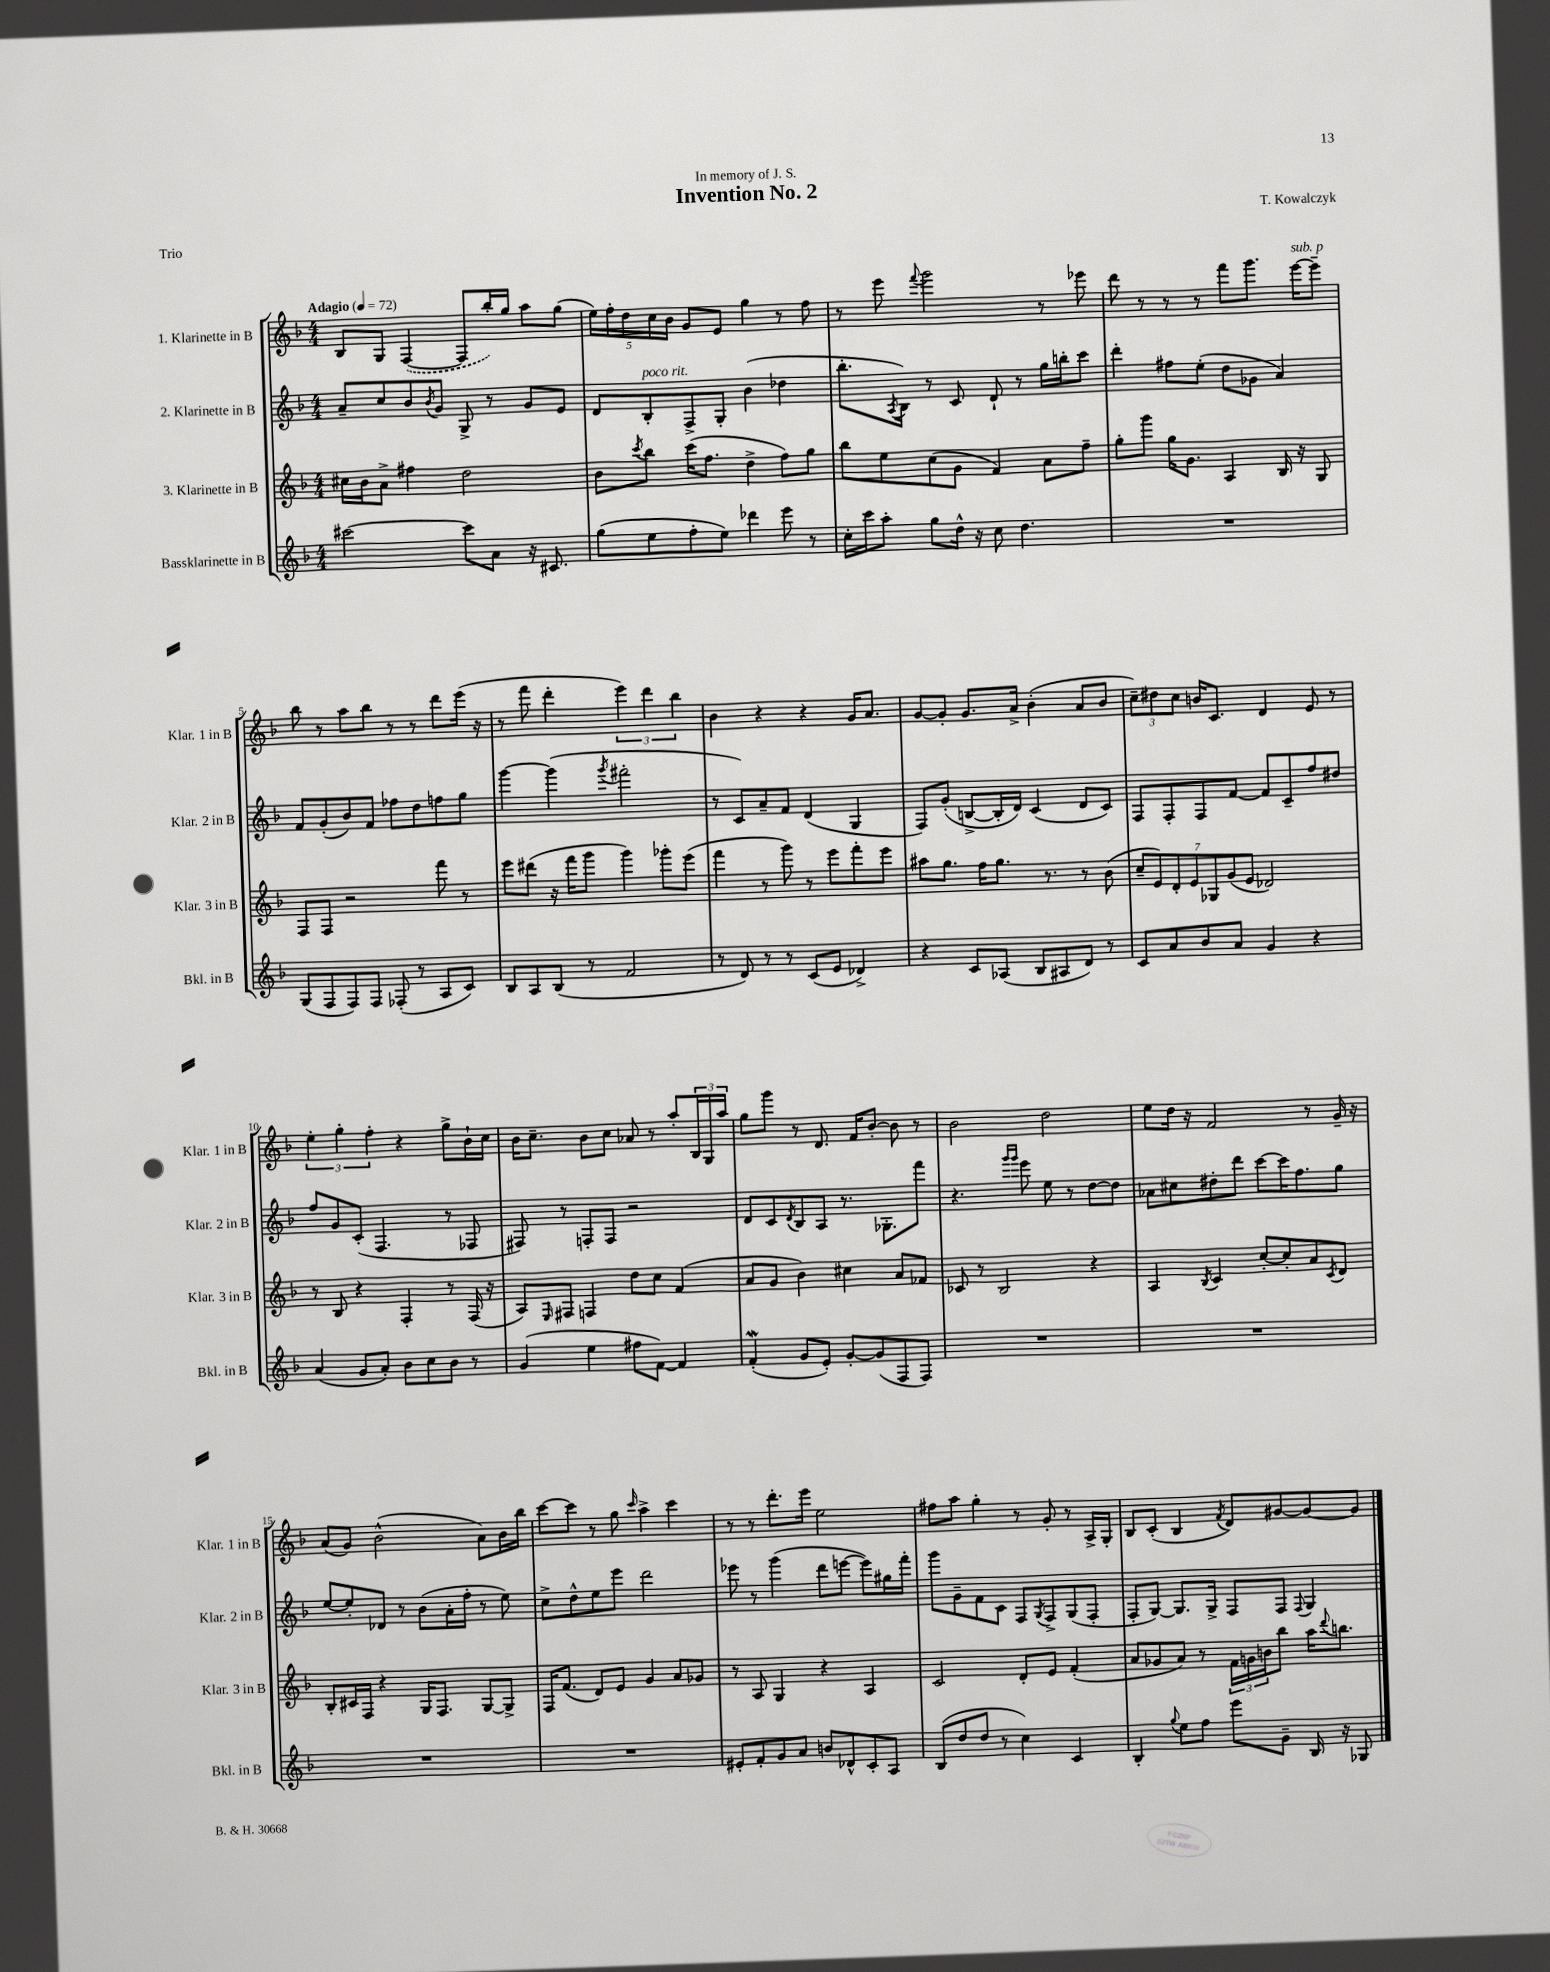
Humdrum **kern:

**kern	**kern	**kern	**kern
*part4	*part3	*part2	*part1
*staff4	*staff3	*staff2	*staff1
*I"Bassklarinette in B	*I"3. Klarinette in B	*I"2. Klarinette in B	*I"1. Klarinette in B
*I'Bkl. in B	*I'Klar. 3 in B	*I'Klar. 2 in B	*I'Klar. 1 in B
*clefG2	*clefG2	*clefG2	*clefG2
*k[b-]	*k[b-]	*k[b-]	*k[b-]
*M4/4	*M4/4	*M4/4	*M4/4
*MM72	*MM72	*MM72	*MM72
=1	=1	=1	=1
!	!	!	!LO:TX:a:B:t=Adagio
[2ccc#X\	16cc#X\LL	8a~/L	8B-/L
.	16b-\J	.	.
.	8a^\J	8cc/	8G/J
.	4ff#X\	8b-/	([4F/
.	.	8qb-/	.
.	.	8g/J	.
8ccc#\L]	2dd\	8G^/	8F/L]
8a\J	.	8r	16bb-'/L)
.	.	.	16gg/JJ
16r	.	8g/L	8aa\L
8.c#X/	.	.	.
.	.	8e/J	(8gg\J
=2	=2	=2	=2
(8gg\L	8b-\L	8d/L	20ee\LL)
.	.	.	20ff'\
.	.	.	20dd\
.	8qccc/	.	.
!	!	!LO:TX:a:i:t=poco rit.	!
8ee\	8bb-\J	8B-'/	.
.	.	.	20cc\
.	.	.	20b-\JJ
8ff'\	(16ccc\KL	8F^/	8g/L
.	8.ff\J	.	.
8ee\J)	.	8G'/J	8e/J
4ddd-X\	4dd^\	(4b-\	4gg\
8eee\	8ff\L)	4dd-X\	8r
8r	8gg\J	.	8ff\
=3	=3	=3	=3
16cc'\LL	8bb-\L	8.bb-'\L	8r
16ccc\J	.	.	.
8aa'\J	8ee\	.	8eee\
.	.	8qA/	.
.	.	16B-\Jk)	.
.	.	.	8qqfff/
8gg\L	(8cc\	8r	2ggg\
16dd^^\Jk	8g\J	8c/	.
16r	.	.	.
8cc\	4f/)	8d`/	.
4.dd\	.	8r	.
.	8a\L	16gg\LL	8r
.	.	16bbn'\J	.
.	8ff~\J	8ccc\J	8eee-X\
=4	=4	=4	=4
1r	8gg'\L	4ddd'\	8ddd\
.	8ggg\J	.	8r
.	16gg\KL	8ff#X\L	8r
.	8.g\J	.	.
.	.	(8ee'\J	8r
.	4A/	8dd\L	8fff\L
.	.	8g-X\J	8.ggg\J
.	16B-/	4a/)	.
!	!	!	!LO:TX:a:i:t=sub. p
.	16r	.	[16eee\KL
.	8G/	.	8eee~\J]
!!LO:LB:g=z
=5	=5	=5	=5
(8G/L	8F/L	8f/L	8bb-\
8F/	8F/J	(8g'/	8r
8F/)	2r	8b-/)	8aa\L
8F/J	.	8f/J	8bb-\J
(8F-X'/	.	8ff-X\L	8r
8r	.	8dd\	8r
8A/L	8fff\	8ffn\	8ddd\L
8c/J)	8r	8gg\J	(16eee\Jk
.	.	.	16r
=6	=6	=6	=6
8B-/L	8eee\L	[4ggg\	8r
8A/	(8ddd#X\J	.	8fff\
(8B-/J	16r	(4ggg\]	4ddd'\
.	16fff\KL	.	.
8r	8ggg\J	.	.
.	.	8qggg/	.
2f/	4ggg\)	2fff#X'\	6eee\)
.	.	.	6ddd\
.	8ggg-X'\L	.	.
.	.	.	6bb-\
.	(8eee\J	.	.
=7	=7	=7	=7
8r	4fff\	8r	4b-\
8d/)	.	8c/L)	.
8r	8r	8a~/	4r
8r	8ggg\)	8f/J	.
(8c/L	8r	(4d/	4r
8e/J	8eee\L	.	.
4d-X^/)	8fff'\	4G/	16g/KL
.	.	.	8.a/J
.	8eee\J	.	.
=8	=8	=8	=8
4r	8aa#X\L	8F/L)	[8g/L
.	8.gg\J	(8g'/J	8g'/J]
8c/L	.	[8Bn^/L	8.g/L
.	16ff\KL	.	.
(8A-X/J	8.gg\J	16B'/L]	.
.	.	16d/JJ)	16a^/Jk
8B-/L	.	(4c/	(4b-'\
.	8.r	.	.
8A#X/	.	.	.
8d/J)	8r	8d/L	8a/L
8r	(8b-\	8c/J)	8b-/J
=9	=9	=9	=9
8c/L	14cc~/L	8F/L	12cc~\L)
.	14e/)	.	.
.	.	.	12dd#X\
8a/	.	8F'/	.
.	14d'/	.	.
.	.	.	12cc\J
.	14e/	.	.
8b-/	.	8F/	16bn/KL
.	14G-X/	.	.
.	.	.	8.c/J
.	(14g/	.	.
8a/J	.	[8f/J	.
.	14e/J	.	.
4g/	2d-X/)	8f/L]	4d/
.	.	8c~/	.
4r	.	8ff/	8e/
.	.	8dd#X/J	8r
!!LO:LB:g=z
=10	=10	=10	=10
(4a/	8r	8ff/L	6ee'\
.	8B-/	8g/	.
.	.	.	6gg'\
8g/L	4r	(8c'/J	.
.	.	.	6ff'\
8a'/J)	.	4.F/	.
8b-\L	4F'/	.	4r
8cc\	.	.	.
8b-\J	8r	8r	8gg^\L
8r	(16F/	8F-X/	16b-`\L
.	16r	.	16cc\JJ
=11	=11	=11	=11
(4g/	8A/L)	8F#X/)	16b-\KL
.	.	.	8.cc~\J
.	16qqE/	.	.
.	8F#X/J	8r	.
4ee\	4Fn/	8Fn'/L	8b-\L
.	.	8F/J	8cc\J
8ff#X\L	8dd\L	2r	8a-X/
[8f\J)	8cc\J	.	8r
4f/]	(4f/	.	8aa'/L
.	.	.	24B-/L
.	.	.	24G/
.	.	.	24aa/JJ
=12	=12	=12	=12
(4fw'/	8a/L	8d/L	8gg\L
.	8g/J	8c/	8ggg\J
.	.	8qd/	.
8g/L	4b-\)	8B-/	8r
8e'/J)	.	8A/J	8.d/
[8g'/L	4cc#X\	8.r	.
.	.	.	16f/KL
(8g/]	.	.	[8b-'/J
.	.	8.G-X'\L	.
8F/	8a/L	.	8b-\]
8F/J)	8f-X/J	8fff\J	8r
=13	=13	=13	=13
1r	8c-X/	4.r	2b-\
.	8r	.	.
.	2B-/	.	.
.	.	16qqggg/LL	.
.	.	16qqggg/JJ	.
.	.	8eee\	.
.	.	8ee\	2dd\
.	.	8r	.
.	4r	[8dd\L	.
.	.	8dd\J]	.
=14	=14	=14	=14
1r	4A/	8a-X\L	8ee\L
.	.	8cc#X\	16dd\Jk
.	.	.	16r
.	8qB-/	.	.
.	4c/	8dd#X'\	2f/
.	.	8ddd\J	.
.	[8cc'/L	[8ccc\L	.
.	8cc'/]	16ccc\K]	.
.	.	8.ff\	.
.	8a/	.	8r
.	8qc/	.	.
.	8d/J	8gg\J	16g~/
.	.	.	16r
!!LO:LB:g=z
=15	=15	=15	=15
1r	8B-'/L	[8ee/L	(8a/L
.	16c#X/L	8ee'/]	8g/J)
.	16F/JJ	.	.
.	4r	8d-X/J	(2b-^^\
.	.	8r	.
.	16G/KL	(8b-\L	.
.	8.F/J	.	.
.	.	16a'\L	.
.	.	16ff'\JJ	.
.	[8G/L	8r	8a\L)
.	8G^/J]	8ee\)	16b-\L
.	.	.	16bb-\JJ
=16	=16	=16	=16
1r	16F/KL	8cc^\L	[8ccc\L
.	(8.f/J	.	.
.	.	8dd^^\	8ccc\J]
.	8d/L)	8ee\	8r
.	8e/J	8eee\J	8gg\
.	.	.	16qqccc/
.	4g/	2ddd\	4aa^\
.	8a/L	.	4ccc\
.	8g-X/J	.	.
=17	=17	=17	=17
8e#X'/L	8r	8eee-X\	8r
8f'/	8A/	8r	8r
8g/	4G/	(4ggg\	8.ddd'\L
8a/J	.	.	.
.	.	.	16eee\Jk
8bn/L	4r	8ddd\L	2ee\
8d-X^^/	.	[8eeen\J	.
8c'/	4A/	8eee\L])	.
8A/J	.	16gg#X\L	.
.	.	16fff'\JJ	.
=18	=18	=18	=18
(8B-/L	2c/	8ggg\L	8ff#X\L
8dd/	.	8g~\	8aa\J
8dd/J	.	8f\	4gg'\
8r	.	8c\J	.
4cc\)	8d'/L	8F/L	8r
.	.	8qG/	.
.	8e/J	8F^/	8g'/
4c/	(4f'/	(8G/	8r
.	.	8F'/J	16A^/LL
.	.	.	16G'/JJ
=19	=19	=19	=19
4B-'/	8a/L	8F'/L	8B-/L
.	8g-X/	[8G/J)	(8c'/J
8qqgg/	.	.	.
8ee\L	8a/J)	8.G/L]	4B-/
8ff\J	8r	.	.
.	.	16G^/Jk	.
.	.	.	8qf/
8eee\L	24f\LL	8F/L	8d/L)
.	24gn\	.	.
.	24bn\J	.	.
8g~\J	8bb-\J	8F/J	[8g#X/
.	.	8qqF/	.
16B-/	16aa\KL	4G/	8g#/_
.	8qqddd/	.	.
16r	8.bbn\J	.	.
8G-X/	.	.	8g#/J]
==	==	==	==
*-	*-	*-	*-
